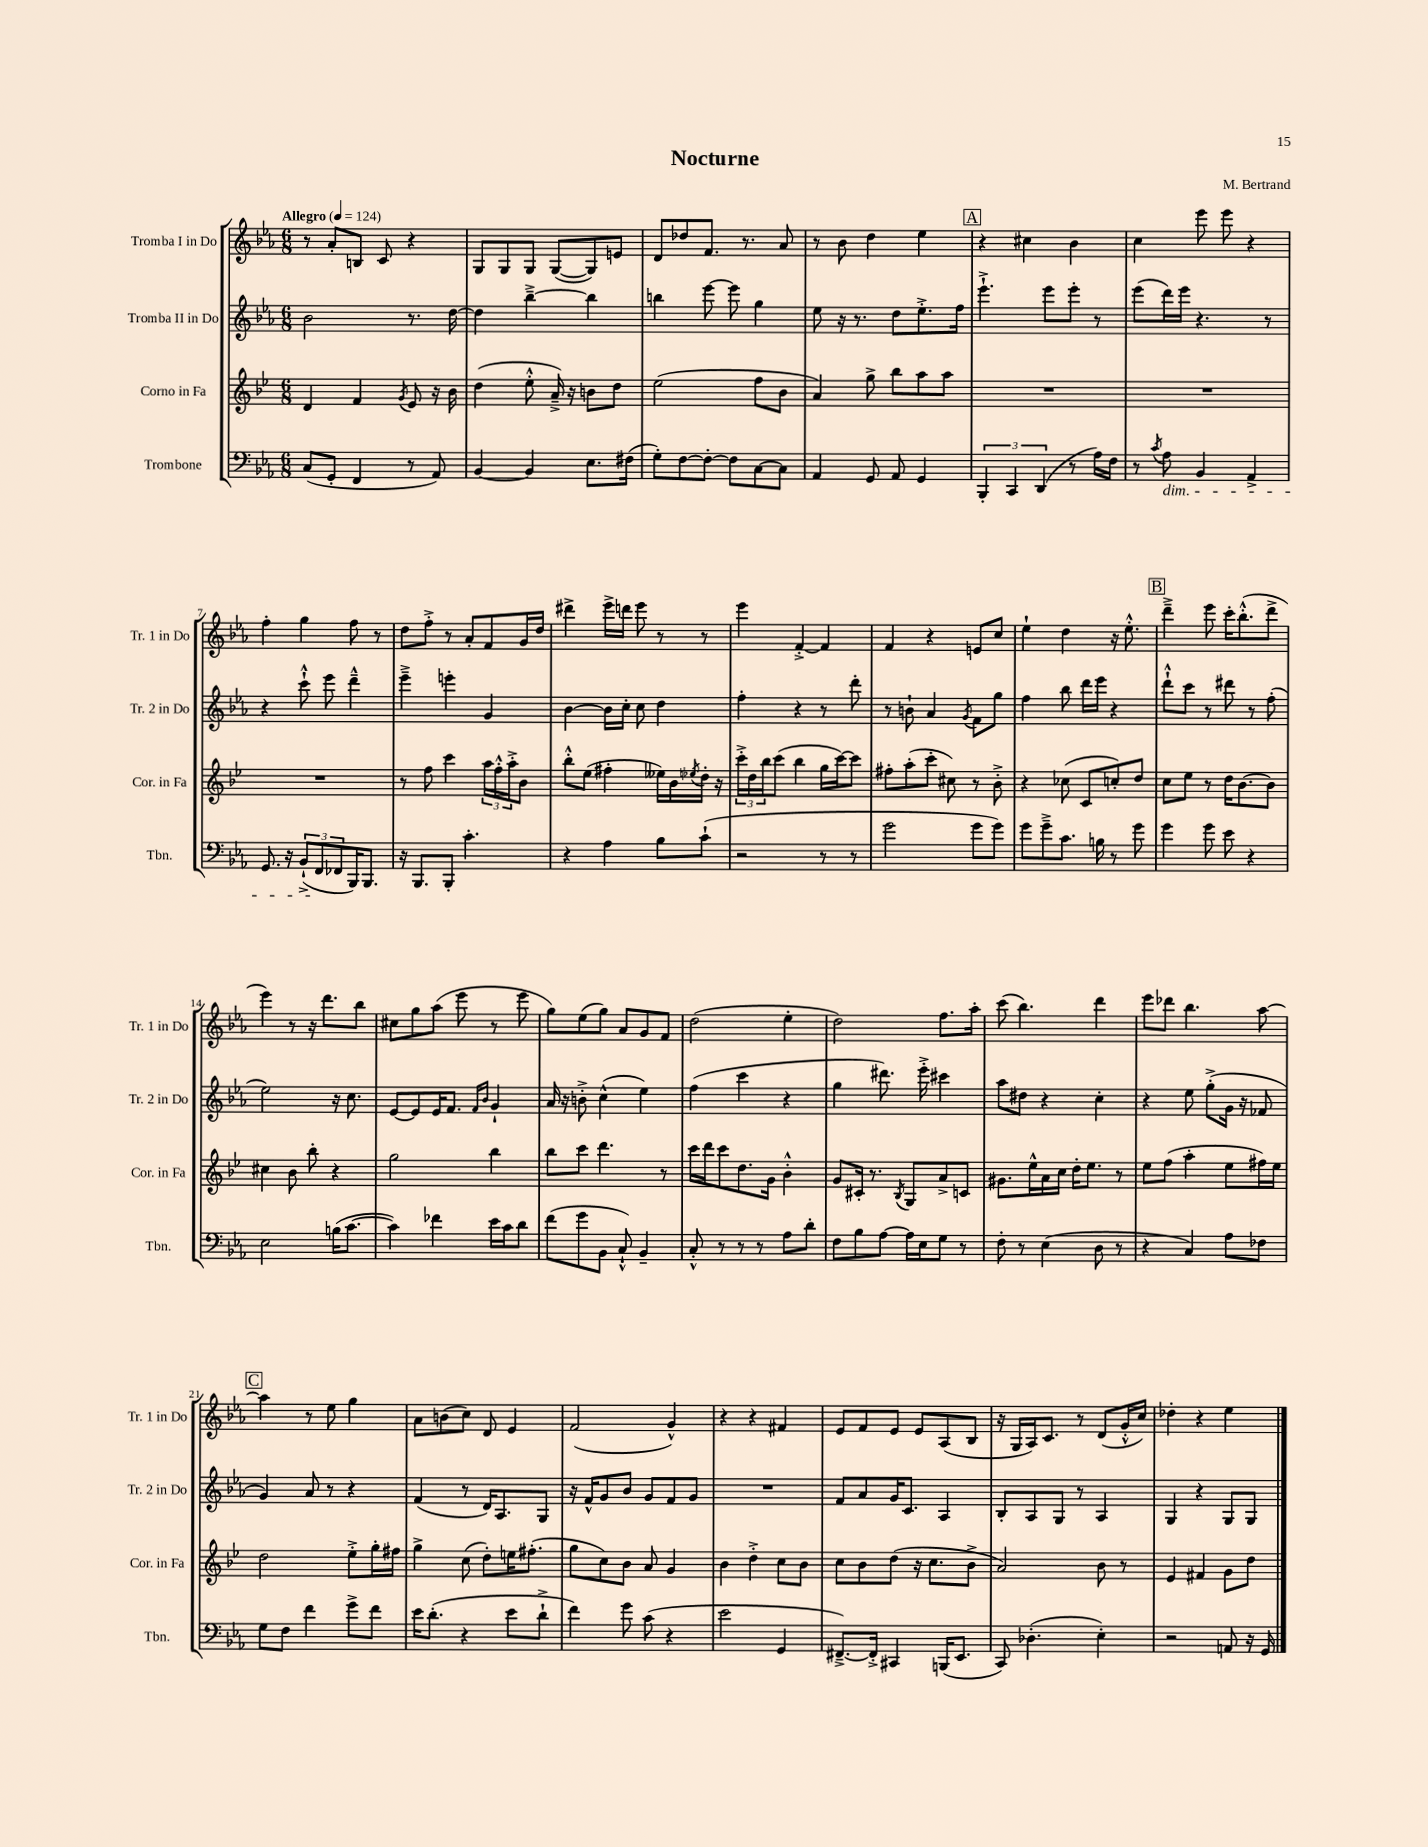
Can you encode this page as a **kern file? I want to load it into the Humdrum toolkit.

**kern	**kern	**kern	**kern
*part4	*part3	*part2	*part1
*staff4	*staff3	*staff2	*staff1
*I"Trombone	*I"Corno in Fa	*I"Tromba II in Do	*I"Tromba I in Do
*I'Tbn.	*I'Cor. in Fa	*I'Tr. 2 in Do	*I'Tr. 1 in Do
*clefF4	*clefG2	*clefG2	*clefG2
*k[b-e-a-]	*k[b-e-]	*k[b-e-a-]	*k[b-e-a-]
*M6/8	*M6/8	*M6/8	*M6/8
*MM124	*MM124	*MM124	*MM124
=1	=1	=1	=1
!	!	!	!LO:TX:a:B:t=Allegro
(8C/L	4d/	2b-\	8r
8GG'/J	.	.	8a-'/L
4FF/	4f/	.	8Bn/J
.	.	.	8c/
.	8qg/	.	.
8r	8e-/	8.r	4r
8AA-/)	16r	.	.
.	16b-\	[16dd\	.
=2	=2	=2	=2
[4BB-/	(4dd\	4dd\]	8G/L
.	.	.	8G/
4BB-/]	8ee-'^^\	[4bb-~^\	8G/J
.	16a~^/)	.	([8G/L
.	16r	.	.
8.E-\L	8bn\L	4bb-\]	8G/])
.	8dd\J	.	8en/J
(16F#X\Jk	.	.	.
=3	=3	=3	=3
8G'\L)	(2ee-\	4bbn\	8d/L
[8F\	.	.	8dd-X/
8F'\J_	.	[8eee-\	8.f/J
8F\L]	.	8eee-\]	.
.	.	.	8.r
[8C\	8ff\L	4gg\	.
8C\J]	8b-\J	.	8a-/
=4	=4	=4	=4
4AA-/	4a/)	8ee-\	8r
.	.	16r	8b-\
.	.	8.r	.
8GG/	8gg^\	.	4dd\
8AA-/	8bb-\L	8dd\L	.
4GG/	8aa\	8.ee-'^\	4ee-\
.	8aa\J	.	.
.	.	16ff\Jk	.
!!LO:REH:place=s1:t=A
=5	=5	=5	=5
6BBB-'/	2.r	4.eee-`^\	4r
6CC/	.	.	.
.	.	.	4cc#X\
(6DD/	.	.	.
.	.	8eee-\L	.
8r	.	8eee-'\J	4b-\
16A-\LL)	.	8r	.
16F\JJ	.	.	.
=6	=6	=6	=6
8r	2.r	(8eee-\L	4cc\
8qc/	.	.	.
!LO:TX:b:i:t=dim.	!	!	!
8A-\	.	16ddd\L)	.
.	.	16eee-\JJ	.
4BB-/	.	4.r	8eee-\
.	.	.	8eee-\
4AA-^/	.	.	4r
.	.	8r	.
!!LO:LB:g=z
=7	=7	=7	=7
8.GG/	2.r	4r	4ff'\
16r	.	.	.
(12BB-`^/L	.	8ccc`^^\	4gg\
12FF/	.	.	.
.	.	8eee-\	.
12FF-X/	.	.	.
16BBB-/K)	.	4ddd~^^\	8ff\
8.BBB-/J	.	.	.
.	.	.	8r
=8	=8	=8	=8
16r	8r	4eee-~^\	8dd\L
8.BBB-/L	.	.	.
.	8ff\	.	8ff'^\J
8BBB-'/J	4ccc\	4eeen'\	8r
4.c'\	.	.	8a-'/L
.	24aa\LL	4g/	8f/
.	24ff'^^\	.	.
.	24aa'^\J	.	.
.	8b-\J	.	16g/L
.	.	.	16dd/JJ
=9	=9	=9	=9
4r	8bb-'^^\L	[4b-\	4ddd#X^\
.	(8ee-\J	.	.
4A-\	4ff#X'\	16b-\LL]	16eee-^\LL
.	.	16cc'\JJ	16dddn\JJ
.	.	8cc\	8eee-\
8B-\L	16ee--X\LL)	4dd\	8r
.	16b-\	.	.
.	8qee-X/	.	.
(8c`\J	16dd'\JJ	.	8r
.	16r	.	.
=10	=10	=10	=10
2r	24ccc'^\LL	4ff'\	4eee-\
.	24dd\	.	.
.	24bb-\J	.	.
.	(8ccc\J	.	.
.	4bb-\	4r	[4f'^/
8r	16gg\LL	8r	4f/]
.	[16ccc\J)	.	.
8r	8ccc\J]	8ddd'\	.
=11	=11	=11	=11
2g\	8ff#X'\L	8r	4f/
.	(8aa'\	8bn`\	.
.	8ccc'\J	4a-/	4r
.	8cc#X\)	.	.
.	.	8qg/	.
8g\L	8r	8f\L	8en/L
8g\J)	8b-'^\	8gg\J	8cc/J
=12	=12	=12	=12
8g\L	4r	4ff\	4ee-`\
8g~^\	.	.	.
8.c\J	(8cc-X\	8bb-\	4dd\
.	8c/L	16ddd\LL	.
16Bn\	.	16eee-\JJ	.
8r	8ccn'/)	4r	16r
.	.	.	8.ee-'^^\
8g\	8dd/J	.	.
!!LO:REH:place=s1:t=B
=13	=13	=13	=13
4g\	8cc\L	8ddd`^^\L	4ddd~^\
.	8ee-\J	8ccc\J	.
8g\	8r	8r	8eee-\
8e-\	16dd\KL	8ddd#X\	16ccc'\KL
.	[8.b-\	.	(8.bb-'^^\
4r	.	8r	.
.	8b-\J]	(8ff'\	8ddd^\J
!!LO:LB:g=z
=14	=14	=14	=14
2E-\	4cc#X\	2ee-\)	4eee-\)
.	8b-\	.	8r
.	8bb-'\	.	16r
.	.	.	8.ddd\L
(16Bn\KL	4r	16r	.
[8.c\J	.	8.cc\	.
.	.	.	8bb-\J
=15	=15	=15	=15
4c\])	2gg\	[8e-/L	8cc#X\L
.	.	8e-/]	8gg\
4f-X\	.	16e-/K	(8aa-\J
.	.	8.f/J	.
.	.	.	8eee-\
.	.	16qqf/LL	.
.	.	16qqb-/JJ	.
16e-\LL	4bb-\	4g`/	8r
16c\J	.	.	.
8d\J	.	.	8eee-\
=16	=16	=16	=16
(8f\L	8bb-\L	16a-/	8gg\L)
.	.	16r	.
8g\	8ccc\J	8bn'^\	(8ee-\
8BB-\J	4.ddd\	(4cc^^\	8gg\J)
8C`^^/)	.	.	8a-/L
4BB-~/	.	4ee-\)	8g/
.	8r	.	8f/J
=17	=17	=17	=17
8C'^^/	16ccc\LL	(4ff\	(2dd\
.	16ddd\J	.	.
8r	8ccc\	.	.
8r	8.dd\	4ccc\	.
8r	.	.	.
.	16g\Jk	.	.
8A-\L	4b-'^^\	4r	4ee-'\
8d'\J	.	.	.
=18	=18	=18	=18
8F\L	8g/L	4gg\	2dd\)
8B-\	16c#X'/Jk	.	.
.	8.r	.	.
[8A-\J	.	8.ddd#X\)	.
.	8qB-/	.	.
16A-\LL]	8G/L	.	.
16E-\J	.	16eee-'^\	.
8G\J	8a^/	4ccc#X\	8.ff\L
8r	8cn/J	.	.
.	.	.	16aa-'\Jk
=19	=19	=19	=19
8F'\	8.g#X\L	8aa-\L	(8ccc\
8r	.	8dd#X\J	4.bb-\)
.	16ee-^^\L	.	.
(4E-\	16a\	4r	.
.	16cc\JJ	.	.
.	16dd'\KL	.	.
.	8.ee-\J	.	.
8D\	.	4cc'\	4ddd\
8r	8r	.	.
=20	=20	=20	=20
4r	8ee-\L	4r	8eee-\L
.	(8ff\J	.	8ddd-X\J
4C/)	4aa'\	8ee-\	4.bb-\
.	.	(8gg'^\L	.
8A-\L	8ee-\L	16g\Jk	.
.	.	16r	.
8F-X\J	16ff#X\L)	8f-X/	[8aa-\
.	16ee-\JJ	.	.
!!LO:LB:g=z
!!LO:REH:place=s1:t=C
=21	=21	=21	=21
8G\L	2dd\	4g/)	4aa-\]
8F\J	.	.	.
4f\	.	8a-/	8r
.	.	8r	8ee-\
8g^\L	8ee-'^\L	4r	4gg\
8f\J	16gg'\L	.	.
.	16ff#X\JJ	.	.
=22	=22	=22	=22
16e-\KL	4gg^\	(4f/	8a-\L
(8.d'\J	.	.	.
.	.	.	(8bn\
4r	(8cc\	8r	8cc\J)
.	8dd'\L)	16d/KL)	8d/
.	.	8.A-/	.
8e-\L	16een\K	.	4e-/
.	(8.ff#X'\J	.	.
8d`^\J	.	8G/J	.
=23	=23	=23	=23
4f\)	8gg\L	16r	(2f/
.	.	16f^^/KL	.
.	8cc\)	8g/	.
8g\	8b-\J	8b-/J	.
(8c\	8a/	8g/L	.
4r	4g/	8f/	4g^^/)
.	.	8g/J	.
=24	=24	=24	=24
2e-\	4b-\	2.r	4r
.	4dd'^\	.	4r
4GG/	8cc\L	.	4f#X/
.	8b-\J	.	.
=25	=25	=25	=25
[8.FF#X~^/L)	8cc\L	8f/L	8e-/L
.	8b-\	8a-/	8f/
16FF#'^/Jk]	.	.	.
4CC#X/	(8dd\J	16g/K	8e-/J
.	.	8.c/J	.
.	16r	.	8e-/L
.	8.cc\L	.	.
(16BBBn/KL	.	4A-/	(8A-/
8.EE-/J	.	.	.
.	8b-^\J	.	8B-/J
=26	=26	=26	=26
8CC/)	2a/)	8B-'/L	16r
.	.	.	16G/LL
(4.D-X'\	.	8A-/	16A-/J)
.	.	.	8.c/J
.	.	8G/J	.
.	.	8r	8r
4E-'\)	8b-\	4A-/	(8d/L
.	8r	.	16g'^^/L
.	.	.	16cc/JJ)
=27	=27	=27	=27
2r	4e-/	4G/	4dd-X'\
.	4f#X/	4r	4r
8AAn/	8g\L	8G/L	4ee-\
16r	8dd\J	8G/J	.
16GG/	.	.	.
==	==	==	==
*-	*-	*-	*-
